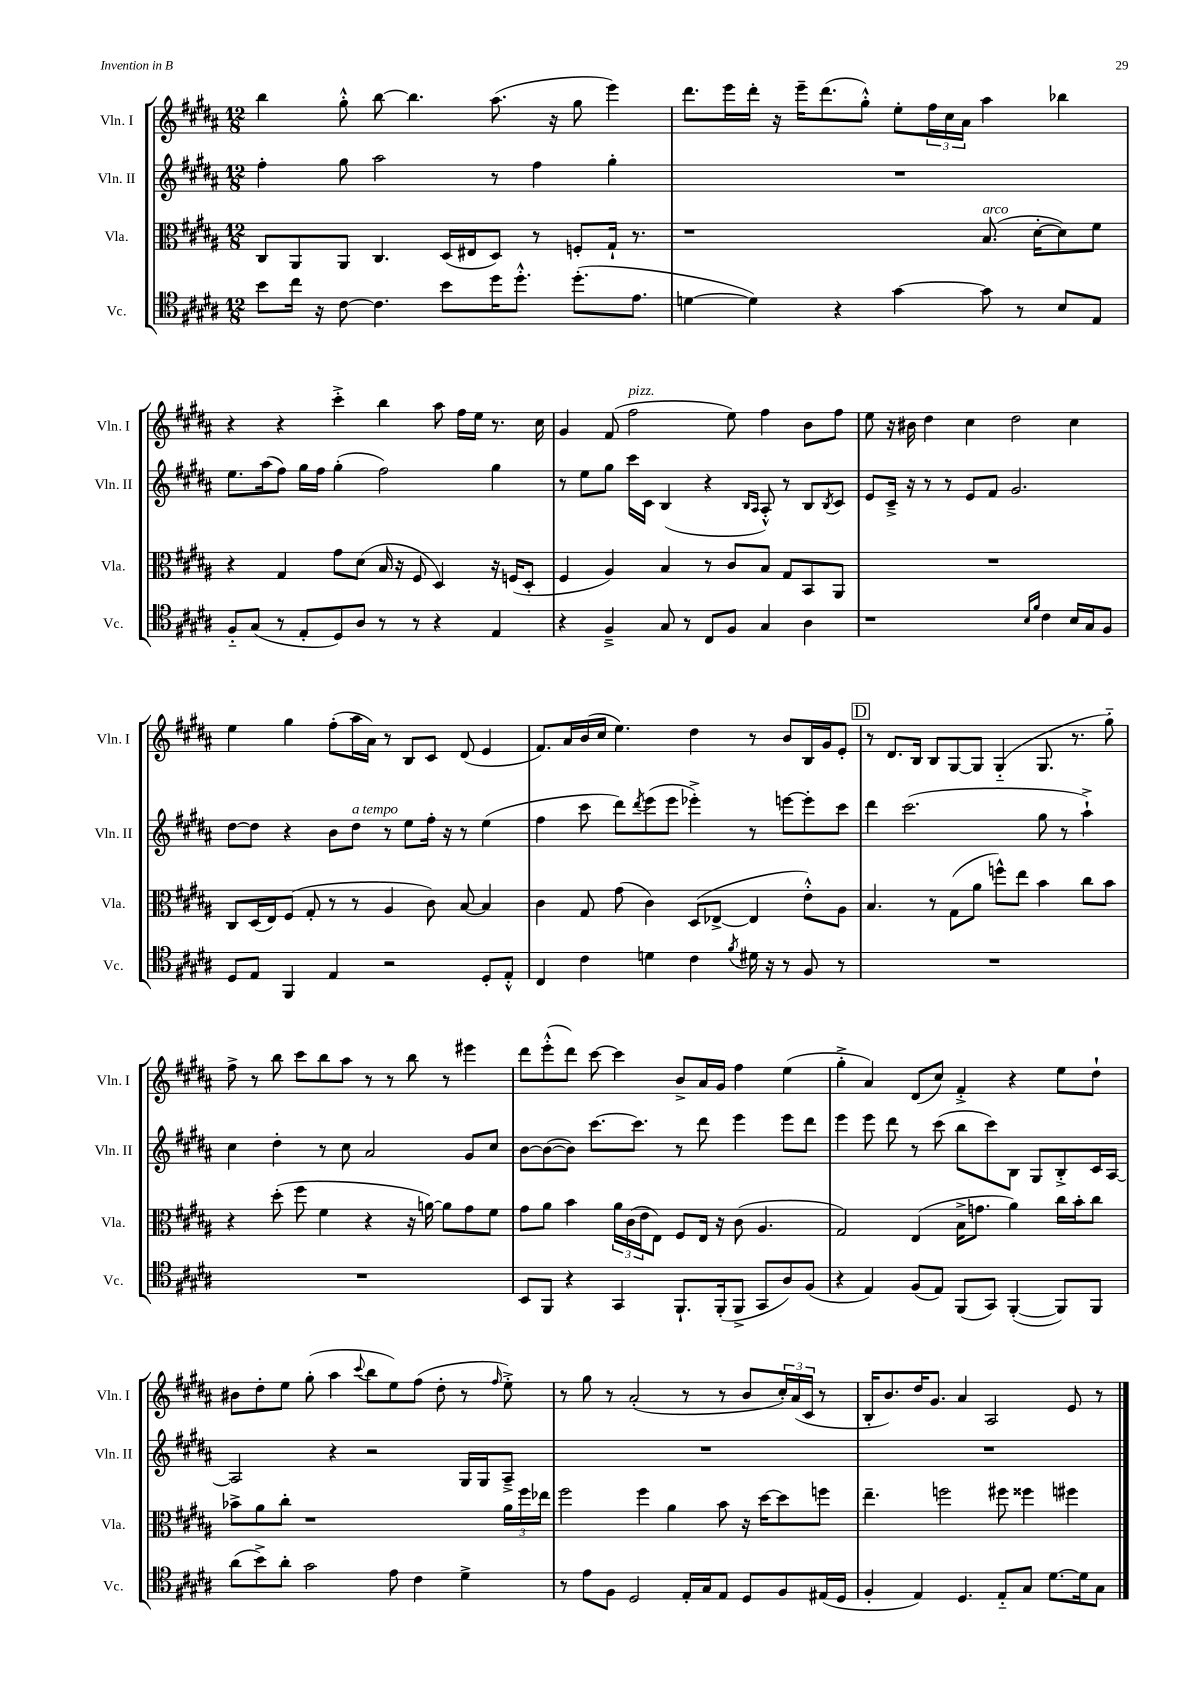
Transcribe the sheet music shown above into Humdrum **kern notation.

**kern	**kern	**kern	**kern
*part4	*part3	*part2	*part1
*staff4	*staff3	*staff2	*staff1
*I"Vc.	*I"Vla.	*I"Vln. II	*I"Vln. I
*I'Vc.	*I'Vla.	*I'Vln. II	*I'Vln. I
*clefC4	*clefC3	*clefG2	*clefG2
*k[f#c#g#d#a#]	*k[f#c#g#d#a#]	*k[f#c#g#d#a#]	*k[f#c#g#d#a#]
*M12/8	*M12/8	*M12/8	*M12/8
=21	=21	=21	=21
8b\L	8C#/L	4ff#'\	4bb\
16cc#\Jk	8AA#/	.	.
16r	.	.	.
[8c#\	8AA#/J	8gg#\	8gg#'^^\
4.c#\]	4.C#/	2aa#\	[8bb\
.	.	.	4.bb\]
8b\L	(16D#/LL	.	.
.	16E#X/J	.	.
16dd#\K	8D#/J)	8r	(8.aa#\
8.dd#'^^\J	.	.	.
.	8r	4ff#\	.
.	.	.	16r
(8.dd#'\L	8Fn'/L	.	8gg#\
.	16G#`/Jk	4gg#'\	4eee\)
8.e\J	8.r	.	.
=22	=22	=22	=22
[4dn\	1r	1.r	8.ddd#\L
.	.	.	16eee\L
4d\])	.	.	16ddd#'\JJ
.	.	.	16r
.	.	.	16eee~\KL
.	.	.	(8.ddd#\
4r	.	.	.
.	.	.	8gg#'^^\J)
[4g#\	.	.	8ee'\L
.	.	.	24ff#\L
.	.	.	24cc#\
.	.	.	24a#\JJ
!	!LO:TX:a:i:t=arco	!	!
8g#\]	(8.B/	.	4aa#\
8r	.	.	.
.	[16d#'\KL	.	.
8B/L	8d#\])	.	4bb-X\
8E/J	8f#\J	.	.
!!LO:LB:g=z
=23	=23	=23	=23
8F#/L	4r	8.ee\L	4r
(8G#/J	.	.	.
.	.	(16aa#\k	.
8r	4G#/	8ff#\J)	4r
8E'/L	.	16gg#\LL	.
.	.	16ff#\JJ	.
8D#/)	8g#\L	(4gg#'\	4ccc#'^\
8A#/J	(8d#\J	.	.
8r	16B/	2ff#\)	4bb\
.	16r	.	.
8r	8F#/	.	.
4r	4D#/)	.	8aa#\
.	.	.	16ff#\LL
.	.	.	16ee\JJ
4E/	16r	4gg#\	8.r
.	(16Fn/KL	.	.
.	8D#'/J	.	.
.	.	.	16cc#\
=24	=24	=24	=24
4r	4F#/	8r	4g#/
.	.	8ee\L	.
4F#~^/	4A#/)	8gg#\J	(8f#/
!	!	!	!LO:TX:a:i:t=pizz.
.	.	16ccc#\LL	2ff#\
.	.	16c#\JJ	.
8G#/	4B/	(4B/	.
8r	.	.	.
8C#/L	8r	4r	.
8F#/J	8c#/L	.	8ee\)
.	.	16qqB/LL	.
.	.	16qqA#/JJ	.
4G#/	8B/J	8A#'^^/)	4ff#\
.	8G#/L	8r	.
4A#\	8BB/	8B/L	8b\L
.	.	8qB/	.
.	8AA#/J	8c#/J	8ff#\J
=25	=25	=25	=25
1r	1.r	8e/L	8ee\
.	.	16c#~^/Jk	16r
.	.	16r	16b#X\
.	.	8r	4dd#\
.	.	8r	.
.	.	8e/L	4cc#\
.	.	8f#/J	.
.	.	2.g#/	2dd#\
16qqB/LL	.	.	.
16qqf#/JJ	.	.	.
4c#\	.	.	.
16B/LL	.	.	4cc#\
16G#/J	.	.	.
8F#/J	.	.	.
!!LO:LB:g=z
=26	=26	=26	=26
8D#/L	8C#/L	[8dd#\L	4ee\
8E/J	(16D#/L	8dd#\J]	.
.	16E/J)	.	.
4FF#/	(8F#/J	4r	4gg#\
.	8G#'/	.	.
4E/	8r	8b\L	(8ff#'\L
!	!	!LO:TX:a:i:t=a tempo	!
.	8r	8dd#\J	16aa#\L
.	.	.	16a#\JJ)
2r	4A#/	8r	8r
.	.	8ee\L	8B/L
.	8c#\)	16ff#'\Jk	8c#/J
.	.	16r	.
.	[8B/	8r	(8d#/
8D#'/L	4B/]	(4ee\	4e/
8E'^^/J	.	.	.
=27	=27	=27	=27
4C#/	4c#\	4ff#\	8.f#/L)
.	.	.	16a#/L
4c#\	8G#/	8ccc#\	(16b/
.	.	.	16cc#/JJ
.	(8g#\	8ddd#\L)	4.ee\)
.	.	8qddd#/	.
4dn\	4c#\)	(8eee\	.
.	.	8eee\J	.
4c#\	(8D#/L	4eee-X'^\)	4dd#\
.	[8E-X^/J	.	.
8qf#/	.	.	.
16d#X\	4E-/]	8r	8r
16r	.	.	.
8r	.	[8eeen\L	8b/L
8F#/	8e'^^\L)	8eee'\]	16B/L
.	.	.	16g#/J
8r	8A#\J	8ccc#\J	8e'/J
!!LO:REH:place=s1:t=D
=28	=28	=28	=28
1.r	4.B/	4ddd#\	8r
.	.	.	8.d#/L
.	.	(2.ccc#\	.
.	.	.	16B/Jk
.	8r	.	8B/L
.	(8G#\L	.	[8G#/
.	8a#\J	.	8G#/J]
.	8ffn^^\L)	.	(4G#/
.	8ee\J	.	.
.	4b\	8gg#\	8.G#/
.	.	8r	.
.	.	.	8.r
.	8cc#\L	4aa#`^\)	.
.	8b\J	.	8gg#\)
!!LO:LB:g=z
=29	=29	=29	=29
1.r	4r	4cc#\	8ff#^\
.	.	.	8r
.	(8dd#'\	4dd#'\	8bb\
.	8ff#\	.	8ccc#\L
.	4f#\	8r	8bb\
.	.	8cc#\	8aa#\J
.	4r	2a#/	8r
.	.	.	8r
.	16r	.	8bb\
.	[16an\)	.	.
.	8a\L]	.	8r
.	8g#\	8g#/L	4eee#X\
.	8f#\J	8cc#/J	.
=30	=30	=30	=30
8BB/L	8g#\L	[8b\L	8ddd#\L
8FF#/J	8a#\J	(8b\_	(8eee'^^\
4r	4b\	8b\J])	8ddd#\J)
.	.	[8.ccc#\L	[8ccc#\
4GG#/	24a#\LL	.	4ccc#\]
.	(24c#\	.	.
.	.	8.ccc#\J]	.
.	24e\J	.	.
.	8E\J)	.	.
8.FF#`/L	8F#/L	8r	8b^/L
.	16E/Jk	8ddd#\	16a#/L
(16FF#'/k	16r	.	16g#/JJ
8FF#^/J	(8c#\	4eee\	4ff#\
8GG#/L	4.A#/	.	.
8A#/)	.	8eee\L	(4ee\
(8F#/J	.	8ddd#\J	.
=31	=31	=31	=31
4r	2G#/)	4eee\	4gg#'^\
4E/)	.	8eee\	4a#/)
.	.	8ddd#\	.
(8F#/L	(4E/	8r	(8d#/L
8E/J)	.	(8ccc#\	8cc#/J)
(8FF#/L	16B^\KL	8bb\L	4f#'^/
.	8.gn\J	.	.
8GG#/J)	.	8ccc#\)	.
([4FF#'/	4a#\)	8B\J	4r
.	.	8G#/L	.
8FF#/L])	16cc#\LL	8B'^/	8ee\L
.	16b'\J	.	.
8FF#/J	8cc#\J	16c#/L	8dd#`\J
.	.	[16A#/JJ	.
!!LO:LB:g=z
=32	=32	=32	=32
(8a#\L	8b-X^\L	2A#/]	8b#X\L
8b^\)	8a#\	.	8dd#'\
8a#'\J	8cc#'\J	.	8ee\J
2g#\	1r	.	(8gg#'\
.	.	4r	4aa#\
.	.	.	8qqccc#/
.	.	2r	8bb\L
8e\	.	.	8ee\)
4c#\	.	.	(8ff#\J
.	.	.	8dd#'\
4d#^\	.	16G#/LL	8r
.	.	16G#/J	.
.	.	.	16qqff#/
.	24a#\LL	8A#~^/J	8ee'^\)
.	24ff#\	.	.
.	24ee-X\JJ	.	.
=33	=33	=33	=33
8r	2ff#\	1.r	8r
8e\L	.	.	8gg#\
8F#\J	.	.	8r
2D#/	.	.	(2a#'/
.	4ff#\	.	.
.	4a#\	.	.
16E'/LL	.	.	8r
16G#/J	.	.	.
8E/J	8b\	.	8r
8D#/L	16r	.	8b/L
.	[16dd#\KL	.	.
8F#/	8dd#\]	.	24cc#'/L)
.	.	.	(24a#/
.	.	.	24c#/JJ
(16E#X/L	8ffn\J	.	8r
16D#/JJ	.	.	.
=34	=34	=34	=34
4F#'/	4.ee~\	1.r	16B'/KL
.	.	.	8.b/)
4E/)	.	.	16dd#/K
.	.	.	8.g#/J
.	2ffn\	.	.
4.D#/	.	.	4a#/
.	.	.	2A#/
8E/L	8ff#X\	.	.
8G#/J	4ff##X\	.	.
[8.d#\L	.	.	.
.	4ff#X\	.	8e/
16d#\k]	.	.	.
8G#\J	.	.	8r
==	==	==	==
*-	*-	*-	*-
